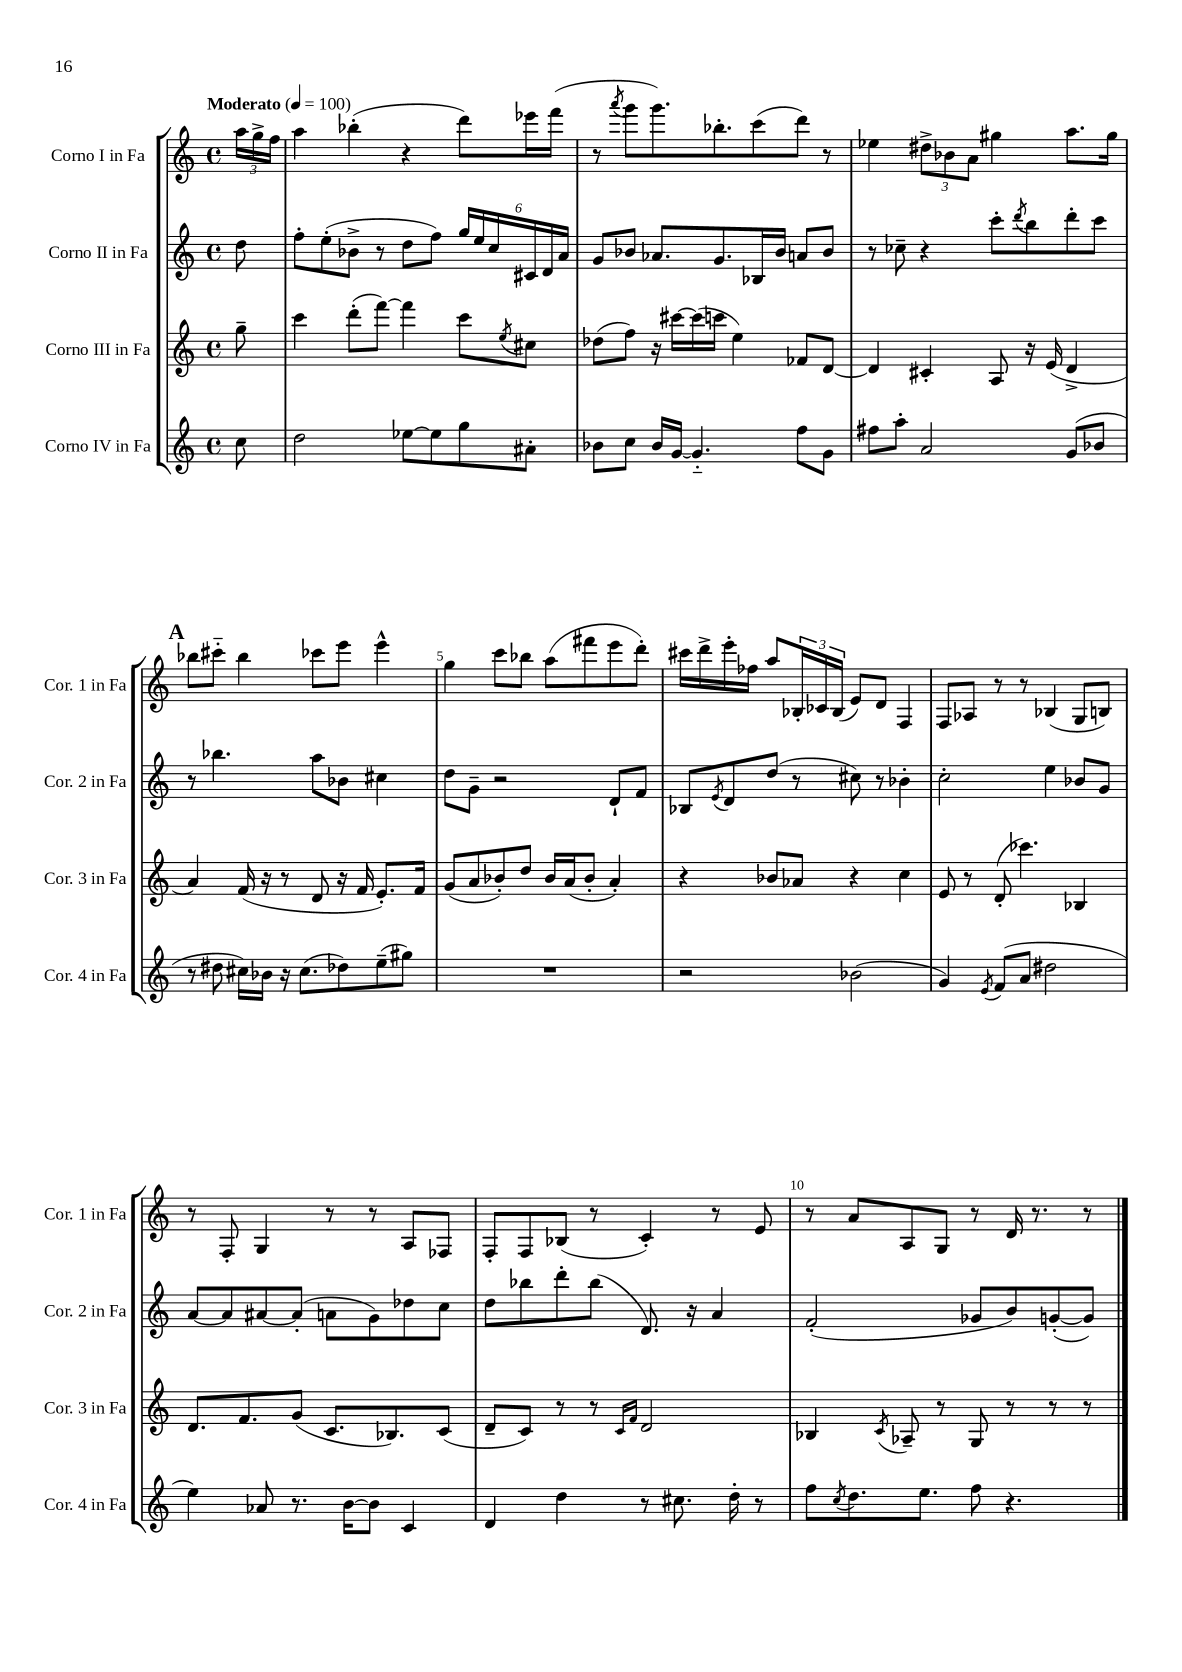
<<
\new StaffGroup <<
\new Staff = "s0" \with { instrumentName = "Corno I in Fa" shortInstrumentName = "Cor. 1 in Fa" } {
    \clef treble \key c \major \defaultTimeSignature \time 4/4 \partial 8 \tempo "Moderato" 4 = 100
    \tuplet 3/2 { a''16 g''16-> f''16 } |
    a''4 bes''4-.( r4 d'''8) ees'''16 f'''16( |
    r8 \acciaccatura { a'''8 } g'''8 g'''8.) bes''8.-. c'''8( d'''8) r8 |
    ees''4 \tuplet 3/2 { dis''8-> bes'8 a'8 } gis''4 a''8. gis''16 |
    \mark \markup { \bold "A" } bes''8 cis'''8-_ bes''4 ces'''8 e'''8 e'''4-^ |
    g''4 c'''8 bes''8 a''8( fis'''8 e'''8 d'''8-.) |
    cis'''16 d'''16-> e'''16-. fes''16 a''8 \tuplet 3/2 { bes16-. ces'16 bes16( } e'8) d'8 f4 |
    f8 aes8 r8 r8 bes4( g8 b8) |
    r8 f8-. g4 r8 r8 a8 fes8 |
    f8-. f8 bes8( r8 c'4-.) r8 e'8 |
    r8 a'8 a8 g8 r8 d'16 r8. r8 \bar "|." |
}
\new Staff = "s1" \with { instrumentName = "Corno II in Fa" shortInstrumentName = "Cor. 2 in Fa" } {
    \clef treble \key c \major \defaultTimeSignature \time 4/4 \partial 8
    d''8 |
    f''8-. e''8-.( bes'8-> r8 d''8 f''8) \tuplet 6/4 { g''16 e''16 c''16 cis'16 d'16 a'16 } |
    g'8 bes'8 aes'8. g'8. bes16 bes'16 a'8 bes'8 |
    r8 ces''8-- r4 c'''8-. \acciaccatura { d'''8 } b''8 d'''8-. c'''8 |
    \mark \markup { \bold "A" } r8 bes''4. a''8 bes'8 cis''4 |
    d''8 g'8-- r2 d'8-! f'8 |
    bes8 \acciaccatura { e'8 } d'8 d''8( r8 cis''8) r8 bes'4-. |
    c''2-. e''4 bes'8 g'8 |
    a'8~ a'8 ais'8~ ais'8-.( a'8 g'8) des''8 c''8 |
    d''8 bes''8 d'''8-. bes''8( d'8.) r16 a'4 |
    f'2-.( ges'8 b'8) g'8~-.( g'8) \bar "|." |
}
\new Staff = "s2" \with { instrumentName = "Corno III in Fa" shortInstrumentName = "Cor. 3 in Fa" } {
    \clef treble \key c \major \defaultTimeSignature \time 4/4 \partial 8
    g''8-- |
    c'''4 d'''8-.( f'''8~) f'''4 c'''8 \acciaccatura { e''8 } cis''8 |
    des''8( f''8) r16 cis'''16~ cis'''16( c'''16 e''4) fes'8 d'8~ |
    d'4 cis'4-. a8 r16 e'16( d'4-> |
    \mark \markup { \bold "A" } a'4) f'16( r16 r8 d'8 r16 f'16 e'8.-.) f'16 |
    g'8( a'8 bes'8-.) d''8 bes'16 a'16( bes'8-. a'4-.) |
    r4 bes'8 aes'8 r4 c''4 |
    e'8 r8 d'8-.( ces'''4.) bes4 |
    d'8. f'8. g'8( c'8. bes8.) c'8( |
    d'8-- c'8) r8 r8 \grace { c'16 f'16 } d'2 |
    bes4 \acciaccatura { c'8 } aes8-- r8 g8 r8 r8 r8 \bar "|." |
}
\new Staff = "s3" \with { instrumentName = "Corno IV in Fa" shortInstrumentName = "Cor. 4 in Fa" } {
    \clef treble \key c \major \defaultTimeSignature \time 4/4 \partial 8
    c''8 |
    d''2 ees''8~ ees''8 g''8 ais'8-. |
    bes'8 c''8 bes'16 g'16~ g'4.-_ f''8 g'8 |
    fis''8 a''8-. a'2 g'8( bes'8 |
    \mark \markup { \bold "A" } r8 dis''8 cis''16) bes'16 r16 cis''8.( des''8) e''8--( gis''8) |
    R1 |
    r2 bes'2( |
    g'4) \acciaccatura { e'8 } f'8( a'8 dis''2 |
    e''4) aes'8 r8. b'16~ b'8 c'4 |
    d'4 d''4 r8 cis''8. d''16-. r8 |
    f''8 \acciaccatura { c''8 } d''8. e''8. f''8 r4. \bar "|." |
}
>>
>>
\layout { \context { \Score \override BarNumber.break-visibility = ##(#f #t #t) barNumberVisibility = #(every-nth-bar-number-visible 5) } }
